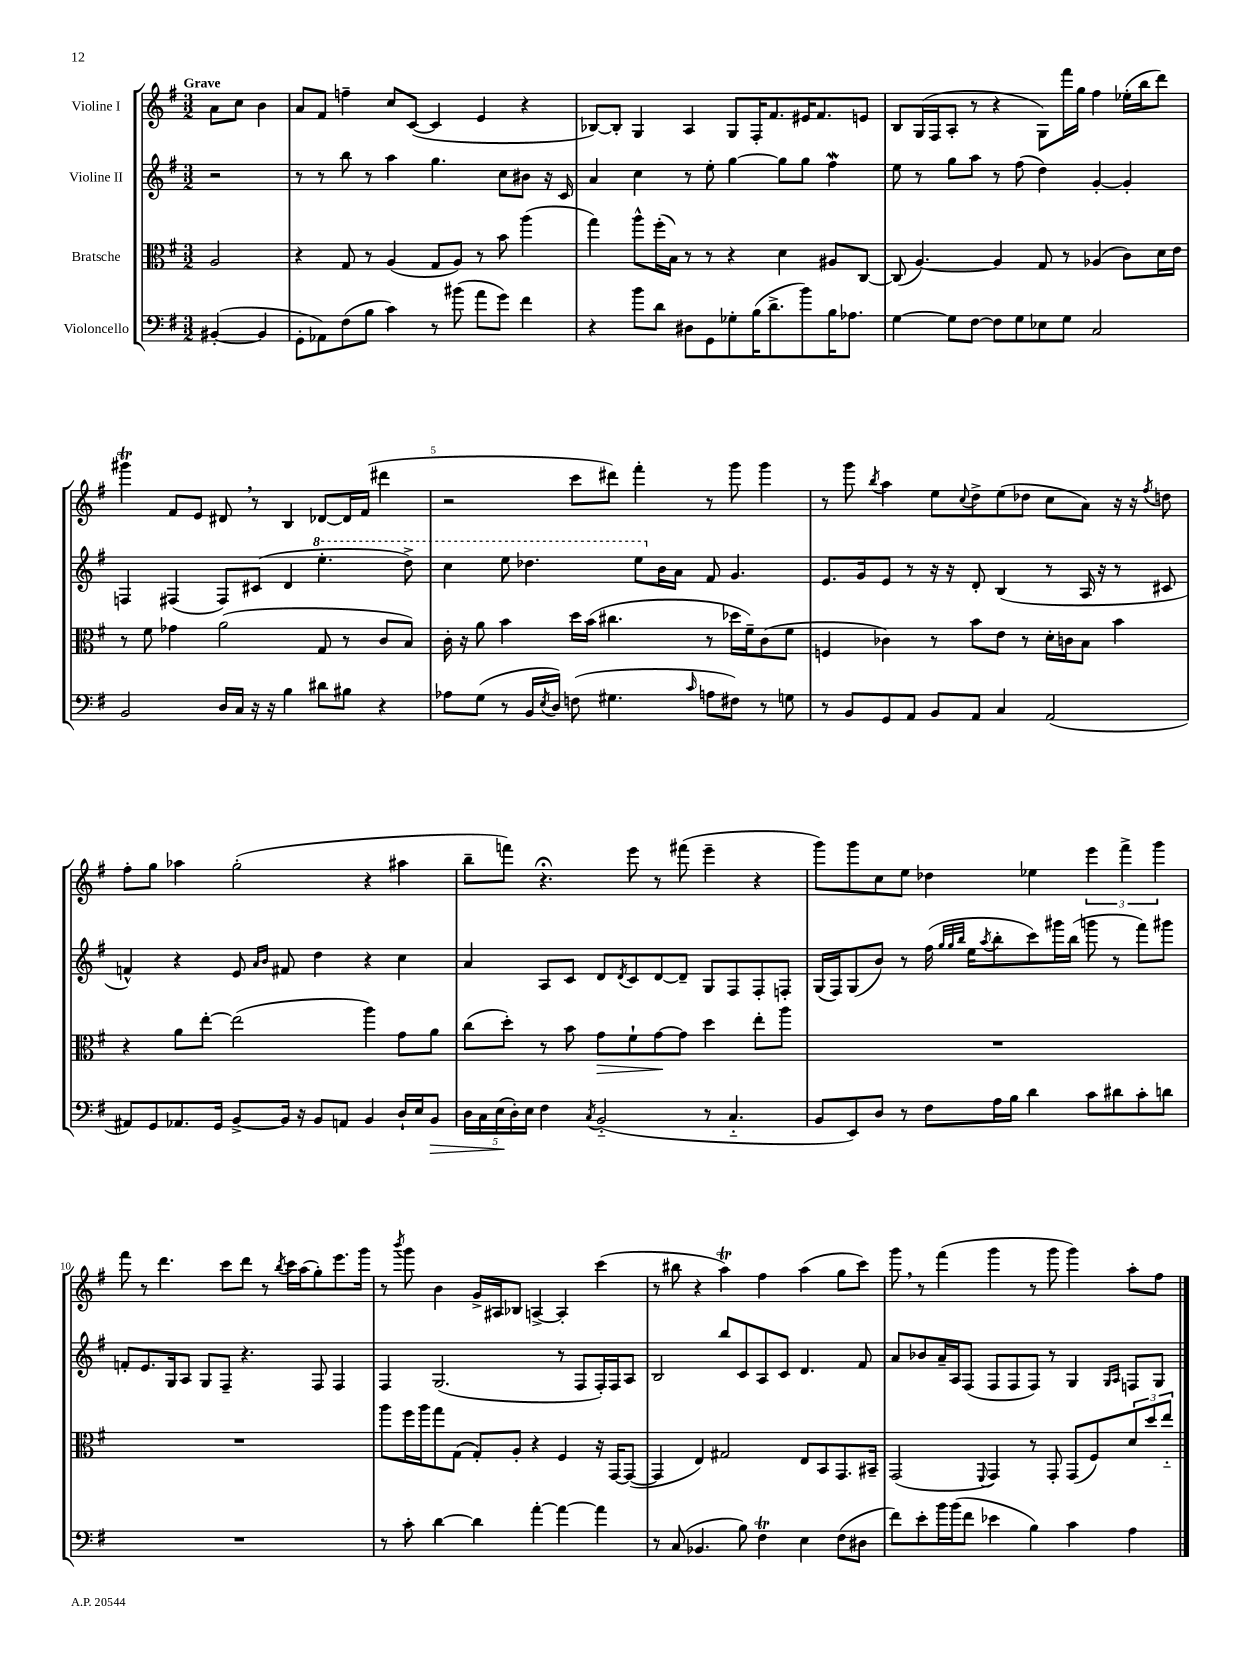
<<
\new StaffGroup <<
\new Staff = "s0" \with { instrumentName = "Violine I" } {
    \clef treble \key g \major \numericTimeSignature \time 3/2 \partial 2 \tempo "Grave"
    a'8 c''8 b'4 |
    a'8 fis'8 f''4-- c''8 c'8~( c'4 e'4 r4 |
    bes8~) bes8-. g4 a4 g8 fis16-. fis'8. eis'16 fis'8. e'8 |
    b8 g16( fis16 a8-. r8 r4 g8) fis'''16 g''16 fis''4 ees''16-.( b''16 d'''8) |
    gis'''4\trill fis'8 e'8 dis'8 \breathe r8 b4 des'8~ des'16 fis'16( dis'''4 |
    r2 c'''8 dis'''8) fis'''4-. r8 g'''8 g'''4 |
    r8 g'''8 \acciaccatura { b''8 } a''4 e''8 \appoggiatura { c''8 } d''8-> e''8( des''8 c''8 a'8) r16 r16 \acciaccatura { fis''8 } d''8 |
    fis''8-. g''8 aes''4 g''2-.( r4 ais''4 |
    b''8-- f'''8) r4.\fermata e'''8 r8 fis'''8( e'''4-- r4 |
    g'''8) g'''8 c''8 e''8 des''4 ees''4 \tuplet 3/2 { e'''4 fis'''4-> g'''4 } |
    fis'''8 r8 d'''4. c'''8 d'''8 r8 \acciaccatura { b''8 } c'''16 a''16( g''8-.) e'''8. g'''16 |
    r8 \acciaccatura { b'''8 } g'''8 b'4 g'16-> ais16 bes8 a4~-> a4-. c'''4( |
    r8 bis''8 r4 a''4\trill) fis''4 a''4( g''8 c'''8) |
    g'''8 \breathe r8 fis'''4( g'''4 r8 g'''8 g'''4) a''8-. fis''8 \bar "|." |
}
\new Staff = "s1" \with { instrumentName = "Violine II" } {
    \clef treble \key g \major \numericTimeSignature \time 3/2 \partial 2
    r2 |
    r8 r8 b''8 r8 a''4 g''4. c''8 bis'8 r16 c'16 |
    a'4 c''4 r8 e''8-. g''4~ g''8 g''8 fis''4\mordent |
    e''8 r8 g''8 a''8 r8 fis''8( d''4) g'4~-. g'4-. |
    f4 fis4( fis8) cis'8( d'4 \ottava #1 e'''4.-. d'''8->) |
    c'''4 e'''8 des'''4. e'''8 \ottava #0 b'16 a'16 fis'8 g'4. |
    e'8. g'16 e'8 r8 r16 r16 d'8-. b4( r8 a16 r16 r8 cis'8 |
    f'4-^) r4 e'8 \grace { a'16 b'16 } fis'8 d''4 r4 c''4 |
    a'4 a8 c'8 d'8 \acciaccatura { d'8 } c'8 d'8~ d'8-- g8 fis8 fis8-. f8-. |
    g16( fis16) g8( b'8) r8 fis''16( \grace { g''32 g''32 b''32 } e''16 \acciaccatura { a''8 } b''8-. c'''8) gis'''16 b''16( g'''8 r8 fis'''8) gis'''8 |
    f'8-. e'8. g16 a8 g8 fis8-- r4. fis8 fis4 |
    fis4 g2.( r8 fis8 fis16-.) fis16 a8 |
    b2 b''8 c'8 a8 c'8 d'4. fis'8 |
    a'8 bes'8 a'16-- a16 fis8( fis8 fis8 fis8) r8 g4 \grace { g16 a16 } f8 g8 \bar "|." |
}
\new Staff = "s2" \with { instrumentName = "Bratsche" } {
    \clef alto \key g \major \numericTimeSignature \time 3/2 \partial 2
    a2 |
    r4 g8 r8 a4( g8 a8) r8 b'8 a''4( |
    g''4) a''8-^ fis''16-.( b16) r8 r8 r4 d'4 ais8 c8~ |
    c8( a4.~) a4 g8 r8 aes4( c'8) d'16 e'16 |
    r8 fis'8 ges'4 a'2( g8 r8 c'8 b8) |
    c'16-. r16 a'8 b'4 d''16 b'16( cis''4. r8 des''16 fis'16--) c'8( fis'8 |
    f4 ces'4) r8 b'8 e'8 r8 d'16-. c'16 b8 b'4 |
    r4 a'8 e''8~-. e''2( a''4) g'8 a'8 |
    c''8( d''8-.) r8 b'8 g'8\> fis'8-! g'8~\! g'8 d''4 e''8-. a''8 |
    R1. |
    R1. |
    a''8 fis''16 a''16 g''8 g8( g8-.) a8-. r4 fis4 r16 g,16~ g,8~( |
    g,4 e4) gis2 e8 b,8 g,8. bis,16-- |
    g,2( \appoggiatura { fis,8 } g,4) r8 g,8-. g,8( fis8) \tuplet 3/2 { d'8 d''8 e''8-_ } \bar "|." |
}
\new Staff = "s3" \with { instrumentName = "Violoncello" } {
    \clef bass \key g \major \numericTimeSignature \time 3/2 \partial 2
    bis,4~-.( bis,4 |
    g,8-. aes,8) fis8( b8 c'4) r8 bis'8( a'8 g'8) fis'4 |
    r4 b'8 d'8 dis8 g,8 ges8-. b16( d'8.-> b'8) b16 aes8. |
    g4~ g8 fis8~ fis8 g8 ees8 g8 c2 |
    b,2 d16 c16 r16 r16 b4 dis'8 bis8 r4 |
    aes8 g8( r8 b,16 \acciaccatura { e8 } d16) f8( gis4. \grace { c'16 } a8 fis8) r8 g8 |
    r8 b,8 g,8 a,8 b,8 a,8 c4 a,2( |
    ais,8) g,8 aes,8. g,16 b,8~-> b,16 r16 b,8 a,8 b,4 d16-! e16 b,8\> |
    \tuplet 5/4 { d16 c16 e16\!( d16-.) e16 } fis4 \acciaccatura { c8 } b,2-_( r8 c4.-_ |
    b,8 e,8) d8 r8 fis8 a16 b16 d'4 c'8 dis'8 c'8-. d'8 |
    R1. |
    r8 c'8-. d'4~ d'4 a'4~-. a'4~ a'4 |
    r8 c8( bes,4. b8) fis4\trill e4 fis8( dis8 |
    fis'8) e'8-. b'16 b'16( fis'8 ees'4 b4) c'4 a4 \bar "|." |
}
>>
>>
\layout { \context { \Score \override BarNumber.break-visibility = ##(#f #t #t) barNumberVisibility = #(every-nth-bar-number-visible 5) } }
